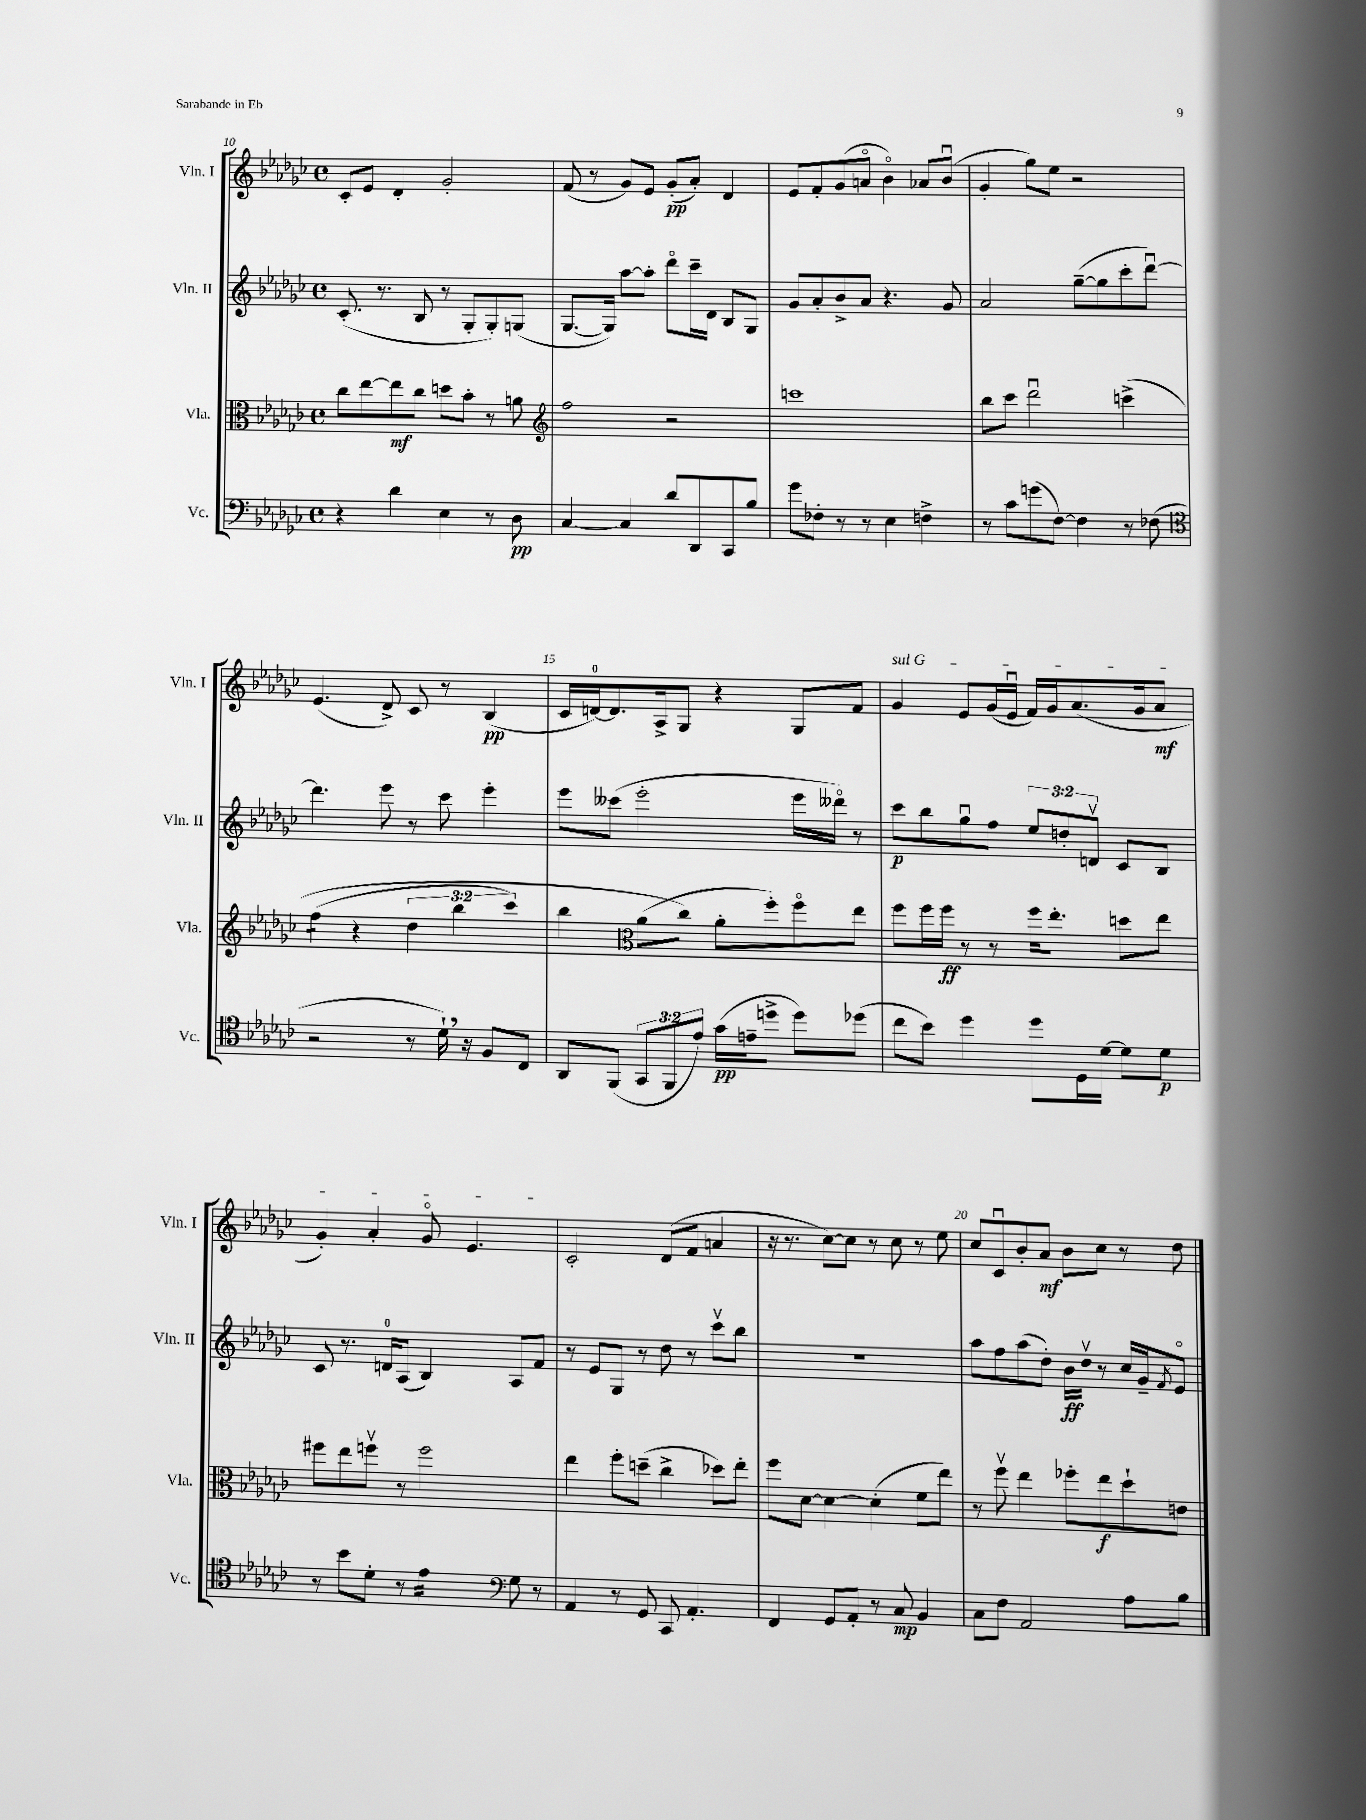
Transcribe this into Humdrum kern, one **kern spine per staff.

**kern	**kern	**kern	**kern
*staff4	*staff3	*staff2	*staff1
*clefF4	*clefC3	*clefG2	*clefG2
*k[b-e-a-d-g-c-]	*k[b-e-a-d-g-c-]	*k[b-e-a-d-g-c-]	*k[b-e-a-d-g-c-]
*M4/4	*M4/4	*M4/4	*M4/4
*met(c)	*met(c)	*met(c)	*met(c)
4r	8cc-\L	(8.c-'/	8c-'/L
.	[8ee-\	.	8e-/J
.	.	8.r	.
4d-\	8ee-\]	.	4d-'/
.	8cc-\J	8B-/	.
4E-\	8dd\L	8r	2g-'/
.	8b-'\J	8G-'/L	.
8r	8r	8G-'/)	.
8D-\	8a\	(8G/J	.
=	=	=	=
*	*clefG2	*	*
[4C-/	2ff\	[8.G-/L	(8f/
.	.	.	8r
.	.	16G-/]Jk)	.
4C-/]	.	[8aa-\L	8g-/L)
.	.	8aa-'\]J	8e-/J
8d-/L	2r	8ddd-o\L	(8g-'/L
8DD-/	.	16ccc-~\L	8a-'/J)
.	.	16d-\JJ	.
8CC-/	.	8B-/L	4d-/
8B-/J	.	8G-/J	.
=	=	=	=
8g-\L	1ccc	8g-/L	8e-/L
8F-'\J	.	8a-'/	8f'/
8r	.	8b-^/	(8g-/
8r	.	8a-/J	8ao/J
4E-\	.	4.r	4b-o\)
4F^\	.	.	8a-/L
.	.	8g-/	(8b-u/J
=	=	=	=
8r	8bb-\L	2a-/	4g-'/
8c-\L	8ccc-\J	.	.
(8g\	2ddd-u\	.	8gg-\L)
[8F\J)	.	.	8ee-\J
4F\]	.	([8gg-~\L	2r
.	.	8gg-\]	.
8r	&(4ccc^\	8ccc-'\	.
(8F-\	.	[8ddd-u\J)	.
=	=	=	=
*clefC4	*	*	*
2r	(4ff\	4.ddd-\]	(4.e-/
.	4r	.	.
.	.	8eee-\	8d-^/)
8r	6dd-\	8r	8c-/
16d-`\)	.	8ccc-\	8r
.	6bb-\	.	.
16r	.	.	.
8F/L	.	4eee-'\	(4B-/
.	6ccc-\)	.	.
8C-/J	.	.	.
=	=	=	=
8AA-/L	4bb-\	8eee-\L	16c-/LL
.	.	.	[16d/J)
(8FF/J	.	(8ccc--\J	8.d/]
*	*clefC3	*	*
12GG-/L	(8a-\L	2eee-'\	.
.	.	.	16A-^/k
12FF/	.	.	.
.	8cc-\J&)	.	8G-/J
12e-/J)	.	.	.
(16g-\LL	8a-'\L	.	4r
16e~\J	.	.	.
8dd^\J	8ff'\)	.	.
8dd\L)	8ffo\	16eee-\LL	8G-/L
.	.	16ddd--o\JJ)	.
(8dd-\J	8ee-\J	8r	8f/J
=	=	=	=
8cc-\L	8ff\L	8ccc-\L	4g-/
8b-\J)	16ff\L	8bb-\	.
.	16ff\JJ	.	.
4dd-\	8r	8gg-u\	8e-/L
.	8r	8ff\J	(16g-/L
.	.	.	16e-u/JJ
8dd-\L	16ff\LK	12ee-/L	16f/LL)
.	8.ee-'\J	.	16g-/J
.	.	12dd'/	.
16D-\L	.	.	(8.a-/
.	.	12dv/J	.
[16d-\JJ	.	.	.
8d-\]L	8dd\L	8c-/L	.
.	.	.	16g-/k
8d-\J	8ee-\J	8B-/J	8a-/J
=	=	=	=
8r	8ff#\L	8c-/	4g-'/)
8b-\L	8ee-\	8.r	.
8d-'\J	8ffv\J	.	4a-'/
.	.	16d/LK	.
8r	8r	(8A-/J	.
4e-\	2ff\	4B-/)	8g-o/
.	.	.	4.e-/
*clefF4	*	*	*
8G-\	.	8A-/L	.
8r	.	8f/J	.
=	=	=	=
4AA-/	4ee-\	8r	2c-'/
.	.	8e-/L	.
8r	8ff'\L	8G-/J	.
8GG-/	(8dd~\J	8r	.
8CC-/	4cc-^\	8dd-\	(8d-/L
4.AA-'/	.	8r	8f/J
.	8dd-\L)	8ccc-v\L	4a/
.	8ee-'\J	8bb-\J	.
=	=	=	=
4FF/	8ff\L	1r	16r
.	.	.	8.r
.	[8d-\J	.	.
8GG-/L	4d-\_	.	[8cc-\L)
8AA-'/J	.	.	8cc-\]J
8r	(4d-'\]	.	8r
8C-/	.	.	8cc-\
4BB-/	8f\L	.	8r
.	8ee-\J)	.	8ee-\
=	=	=	=
8C-\L	8r	8aa-\L	8cc-/L
8F\J	8ffv\	8ff\	8c-u/
2AA-/	4ee-\	(8aa-\	8b-'/
.	.	8dd-'\J)	8a-/J
.	8ff-'\L	16b-\LL	8b-\L
.	.	16dd-v\JJ	.
.	8ee-\	8r	8cc-\J
8A-\L	8dd-`\	16cc-/LL	8r
.	.	16g-~/J	.
.	.	8qf/	.
8B-\J	8e\J	8e-o/J	8dd-\
==	==	==	==
*-	*-	*-	*-
